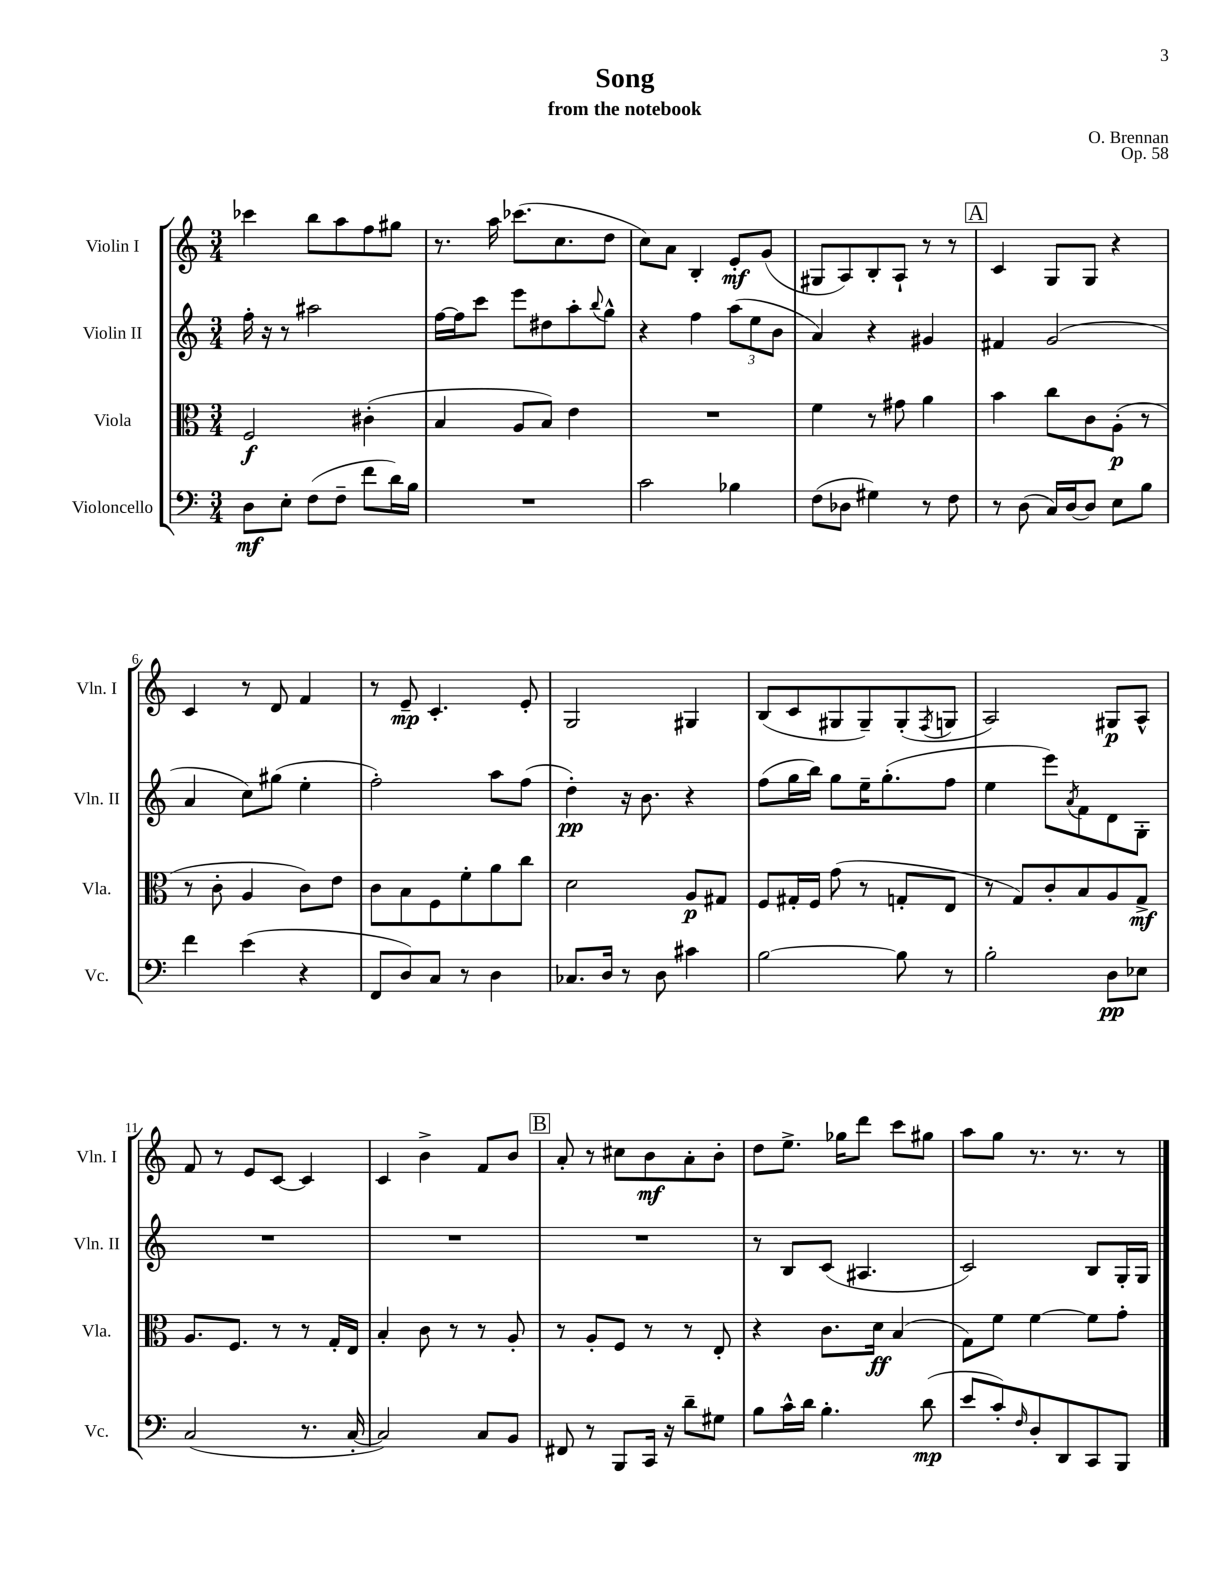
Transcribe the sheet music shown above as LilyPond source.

\header { title = "Song" composer = "O. Brennan" subtitle = "from the notebook" opus = "Op. 58" }
<<
\new StaffGroup <<
\new Staff = "s0" \with { instrumentName = "Violin I" shortInstrumentName = "Vln. I" } {
    \clef treble \key c \major \numericTimeSignature \time 3/4
    ces'''4 b''8 a''8 f''8 gis''8 |
    r8. a''16 ces'''8.( c''8. d''8 |
    c''8) a'8 b4-. e'8-.\mf g'8( |
    gis8 a8) b8-. a8-! r8 r8 |
    \mark \markup { \box "A" } c'4 g8 g8 r4 |
    c'4 r8 d'8 f'4 |
    r8 e'8--\mp c'4.-. e'8-. |
    g2 gis4 |
    b8( c'8 gis8 gis8--) gis8-.( \acciaccatura { f8 } g8 |
    a2) gis8\p a8-^ |
    f'8 r8 e'8 c'8~ c'4 |
    c'4 b'4-> f'8 b'8 |
    \mark \markup { \box "B" } a'8-. r8 cis''8 b'8\mf a'8-. b'8-. |
    d''8 e''8.-> ges''16 d'''8 c'''8 gis''8 |
    a''8 g''8 r8. r8. r8 \bar "|." |
}
\new Staff = "s1" \with { instrumentName = "Violin II" shortInstrumentName = "Vln. II" } {
    \clef treble \key c \major \numericTimeSignature \time 3/4
    f''16-. r16 r8 ais''2 |
    f''16~ f''16 c'''8 e'''8 dis''8 a''8-. \appoggiatura { b''8 } g''8-^ |
    r4 f''4 \tuplet 3/2 { a''8( e''8 b'8 } |
    a'4) r4 gis'4 |
    \mark \markup { \box "A" } fis'4 g'2( |
    a'4 c''8) gis''8( e''4-. |
    f''2-.) a''8 f''8( |
    d''4-.\pp) r16 b'8. r4 |
    f''8( g''16 b''16) g''8 e''16-- g''8.-.( f''8 |
    e''4 e'''8) \acciaccatura { a'8 } f'8 d'8 g8-. |
    R2. |
    R2. |
    \mark \markup { \box "B" } R2. |
    r8 b8 c'8( ais4. |
    c'2) b8 g16-. g16 \bar "|." |
}
\new Staff = "s2" \with { instrumentName = "Viola" shortInstrumentName = "Vla." } {
    \clef alto \key c \major \numericTimeSignature \time 3/4
    f2\f cis'4-.( |
    b4 a8 b8) e'4 |
    R2. |
    f'4 r8 gis'8 a'4 |
    \mark \markup { \box "A" } b'4 c''8 c'8 a8-.\p( r8 |
    r8 c'8-. a4 c'8) e'8 |
    c'8 b8 f8 f'8-. a'8 c''8 |
    d'2 a8\p gis8 |
    f8 gis16-. f16 g'8( r8 g8-. e8 |
    r8 g8) c'8-. b8 a8 g8->\mf |
    a8. f8. r8 r8 g16-. e16 |
    b4-. c'8 r8 r8 a8-. |
    \mark \markup { \box "B" } r8 a8-. f8 r8 r8 e8-. |
    r4 c'8. d'16\ff b4( |
    g8) f'8 f'4~ f'8 g'8-. \bar "|." |
}
\new Staff = "s3" \with { instrumentName = "Violoncello" shortInstrumentName = "Vc." } {
    \clef bass \key c \major \numericTimeSignature \time 3/4
    d8\mf e8-. f8( f8-- f'8 d'16) b16 |
    R2. |
    c'2 bes4 |
    f8( des8 gis4) r8 f8 |
    \mark \markup { \box "A" } r8 d8( c16) d16~ d8 e8 b8 |
    f'4 e'4( r4 |
    f,8 d8) c8 r8 d4 |
    ces8. d16 r8 d8 cis'4 |
    b2~ b8 r8 |
    b2-. d8\pp ees8 |
    c2( r8. c16~-. |
    c2) c8 b,8 |
    \mark \markup { \box "B" } fis,8 r8 b,,8 c,16 r16 d'8-- gis8 |
    b8 c'16-^ d'16 b4.-. d'8\mp( |
    e'8 c'8-.) \grace { f16 } d8-. d,8 c,8 b,,8 \bar "|." |
}
>>
>>
